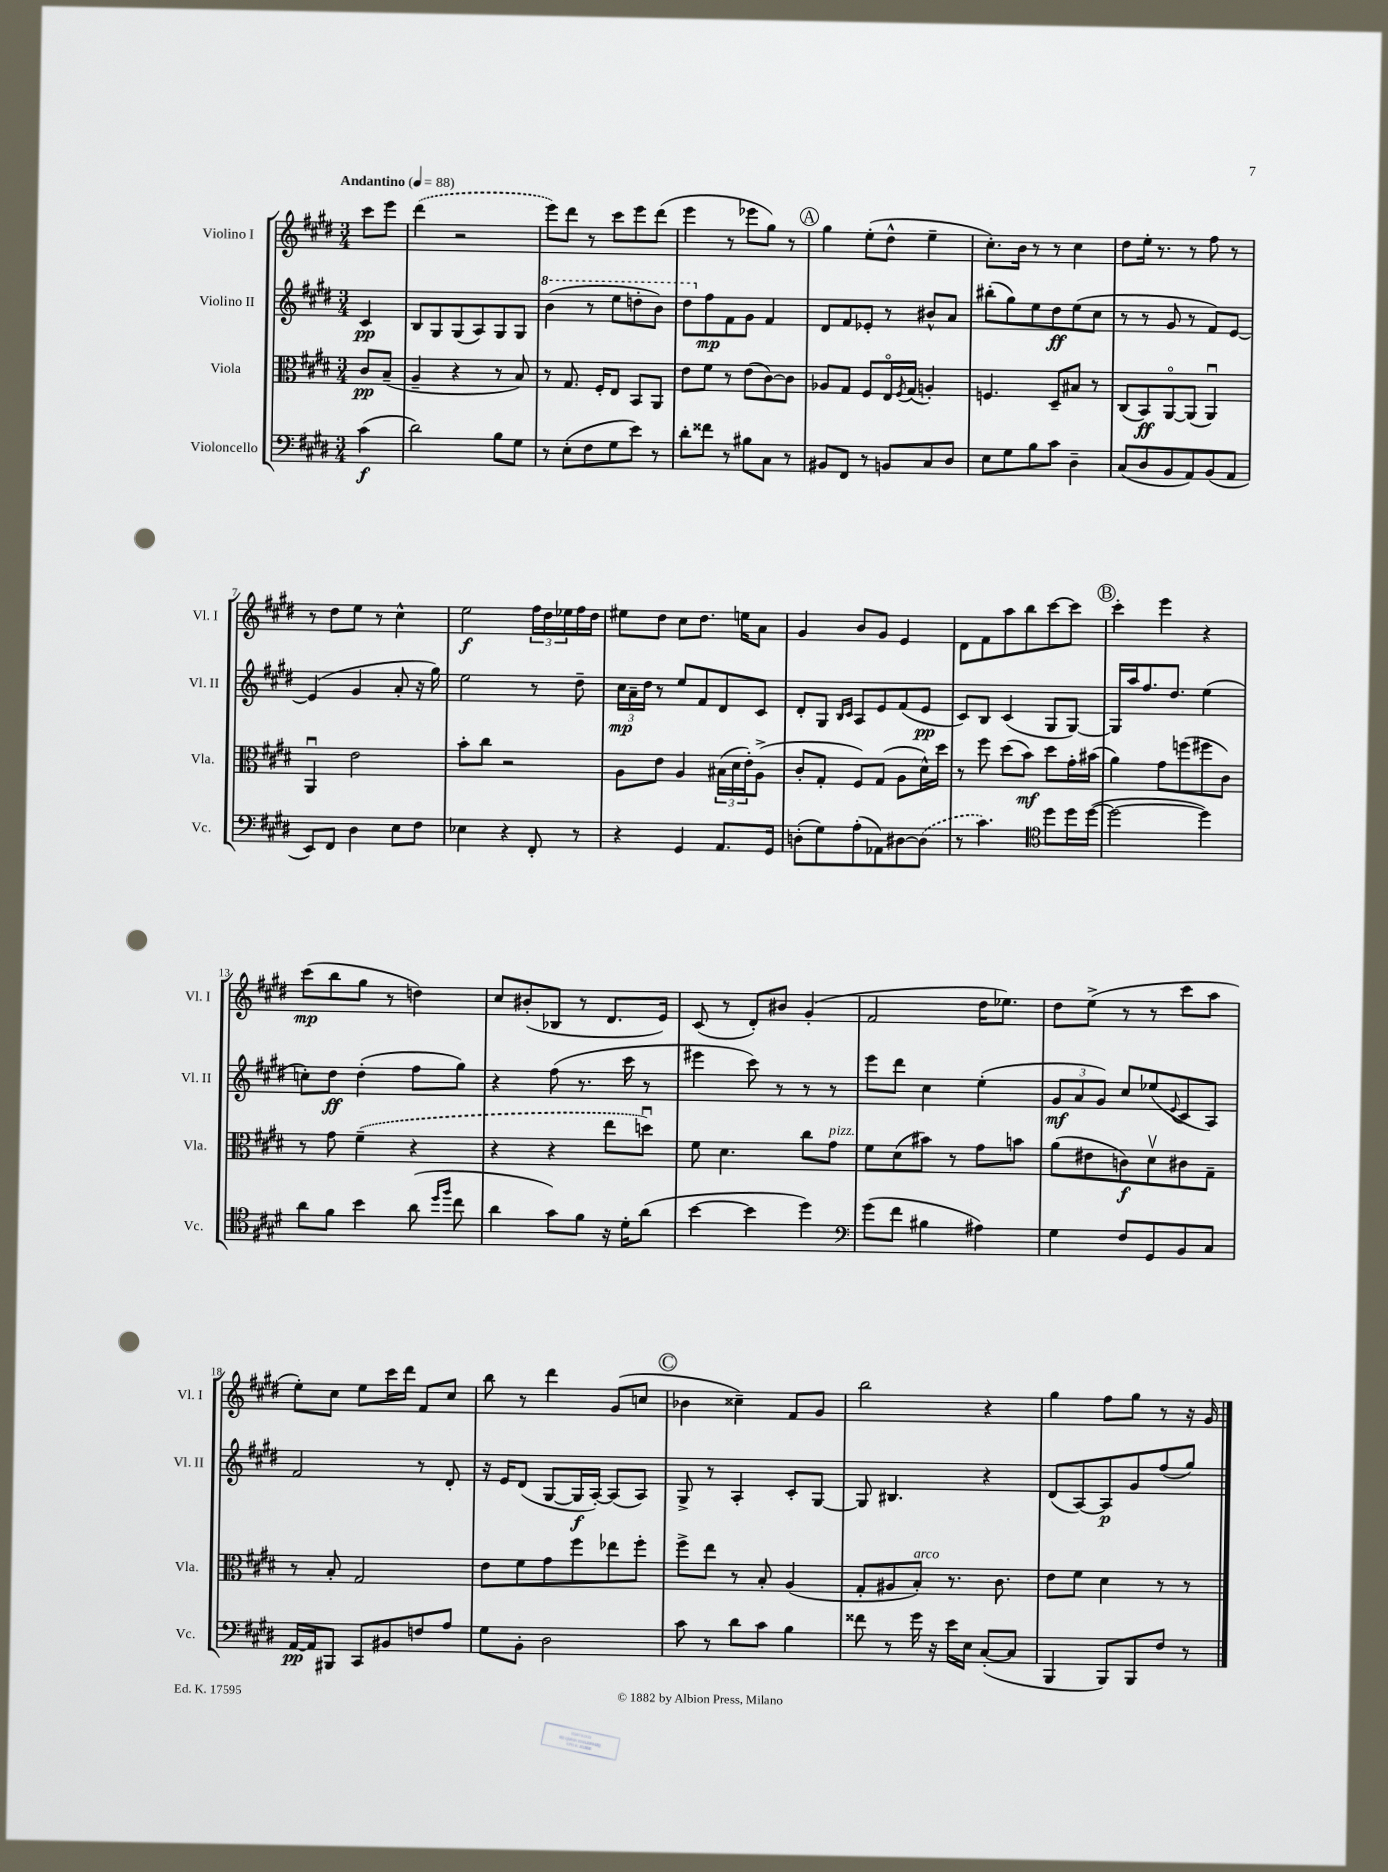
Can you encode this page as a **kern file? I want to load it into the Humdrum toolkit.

**kern	**kern	**kern	**kern
*staff4	*staff3	*staff2	*staff1
*clefF4	*clefC3	*clefG2	*clefG2
*k[f#c#g#d#]	*k[f#c#g#d#]	*k[f#c#g#d#]	*k[f#c#g#d#]
*M3/4	*M3/4	*M3/4	*M3/4
*MM88	*MM88	*MM88	*MM88
(4c#\	8c#/L	4c#/	8ccc#\L
.	(8B~/J	.	8eee\J
=	=	=	=
2d#\)	4A~/	8B/L	(4ddd#\
.	.	8G#/	.
.	4r	(8G#/	2r
.	.	8A/)	.
8B\L	8r	8G#/	.
8G#\J	8B/)	8G#/J	.
=	=	=	=
8r	8r	(4bb\	8eee\L)
(8E'\L	8.G#/	.	8ddd#\J
8F#\	.	8r	8r
.	16F#'/LK	.	.
8G#\	8E/J	8eee\L	8ccc#\L
8e\J)	8BB/L	8ddd'\	8eee\
8r	8AA/J	8bb\J)	(8ddd#\J
=	=	=	=
8d#'\L	8e\L	8ddd#\L	4eee\
8f##\J	8f#\J	8ff#\	.
8r	8r	8f#\	8r
8B#\L	(8e\L	8g#\J	8eee-\L
8C#\J	[8c#\)	4f#/	8gg#\J)
8r	8c#\]J	.	8r
=	=	=	=
8BB#/L	8A-/L	8d#/L	4gg#\
8FF#/J	8G#/J	8f#/	.
8r	8F#/L	8e-'/J	(8ee'\L
8BB/L	16Eo/L	8r	8dd#^^\J
.	8qF#/	.	.
.	(16G#/JJ	.	.
8C#/	4A'/)	8b#^^/L	4ee~\
8D#/J	.	8a/J	.
=	=	=	=
8E\L	4.F/	(8bb#'\L	8.cc#'\L)
8G#\	.	8gg#\)	.
.	.	.	16b\Jk
8B\	.	8ee\	8r
8c#\J	8D#~/L	8dd#\	8r
4D#~\	8B#/J	(8ee\	4cc#\
.	8r	8cc#\J	.
=	=	=	=
(8C#/L	(8C#/L	8r	8dd#\L
8D#/	8BB/)	8r	16ee'\Jk
.	.	.	8.r
8BB/	[8AAo/	8g#/	.
8AA/)	(8AA/]J	8r	8r
(8BB/	4AAu/)	8f#/L)	8ff#\
8AA/J	.	[8e/J	8r
=	=	=	=
8EE/L)	4AAu/	(4e/]	8r
8FF#/J	.	.	8dd#\L
4D#\	2e\	4g#/	8ee\J
.	.	.	8r
8E\L	.	8a'/	4cc#^^\
8F#\J	.	16r	.
.	.	16gg#\)	.
=	=	=	=
4E-\	8b'\L	2ee\	2ee\
.	8cc#\J	.	.
4r	2r	.	.
8FF#'/	.	8r	24ff#\LL
.	.	.	24dd#\
.	.	.	24ee-\
8r	.	8dd#~\	16ff#\
.	.	.	16dd#\JJ
=	=	=	=
4r	8A\L	24cc#\LL	8ee#\L
.	.	24a~\	.
.	.	24dd#\JJ	.
.	8e\J	8r	8dd#\J
4GG#/	4A/	8ee/L	8cc#\L
.	.	8f#/	8.dd#\J
8.AA/L	(24B#\LL	8d#/	.
.	24d#\	.	.
.	.	.	16ee\LK
.	24e'\J)	.	.
.	(8A^\J	8c#/J	8a\J
16GG#/Jk	.	.	.
=	=	=	=
(8D'\L	8c#'/L	8d#'/L	4g#/
8G#\)	8G#'/J	8G#/J	.
.	.	16qqB/LL	.
.	.	16qqc#/JJ	.
(8A'\	8F#/L)	8A/L	8b/L
8AA-\)	(8G#/J	8e/	8g#/J
[8D#\	8A\L	(8f#/	4e/
(8D#\]J	16d#^^\L)	8e/J	.
.	16dd#\JJ	.	.
=	=	=	=
8r	8r	8c#/L)	8d#\L
4.c#\)	8ff#\	8B/J	8f#\
.	(8dd#\L	(4c#/	8aa\
.	8b\J)	.	8bb\
*clefC4	*	*	*
8dd#\L	8dd#\L	8G#/L	[8ccc#\
16dd#\L	16g#'\L	[8G#/J)	8ccc#\]J
([16dd#\JJ	(16b#\JJ	.	.
=	=	=	=
2dd#\_	4a\)	16G#/]LL	4ccc#'\
.	.	16aa/J	.
.	.	8.ff#/	.
.	8g#\L	.	4eee\
.	.	8.dd#/J	.
.	(8ff\	.	.
4dd#\])	8ff#\	(4ee\	4r
.	8c#\J)	.	.
=	=	=	=
8a\L	8r	8cc'\L)	(8ccc#\L
8f#\J	8g#\	8dd#\J	8bb\
4b\	(4f#~\	(4dd#'\	8gg#\J
.	.	.	8r
(8a\	4r	8ff#\L	4dd\)
16qqdd#/LL	.	.	.
16qqff#/JJ	.	.	.
8cc#\	.	8gg#\J)	.
=	=	=	=
4a\	4r	4r	8cc#/L
.	.	.	(8b#'/
8g#\L)	4r	(8ff#\	8B-/J
8f#\J	.	8.r	8r
16r	8ee\L	.	8.d#/L
16d#'\LK	.	16ccc#\	.
(8a\J	8ddu\J)	8r	.
.	.	.	16e/Jk)
=	=	=	=
[4b\	8f#\	4eee#\	(8c#/
.	4.d#\	.	8r
4b\]	.	8ccc#\)	8d#'/L)
.	.	8r	8b#/J
4dd#\)	8cc#\L	8r	(4g#'/
.	8g#\J	8r	.
=	=	=	=
*clefF4	*	*	*
(8g#\L	8f#\L	8eee\L	2f#/
8f#\J	(8d#\	8ddd#\J	.
4B#\	8b#\J)	4cc#\	.
.	8r	.	.
4A#\)	8g#\L	(4ee'\	16dd#\LK
.	.	.	8.ee-\J)
.	8b\J	.	.
=	=	=	=
4G#\	(8a\L	12g#/L	8dd#\L
.	.	12a/	.
.	8e#\	.	(8ee^\J
.	.	12g#/J)	.
8F#/L	8c\)	8cc#/L	8r
8GG#/	8d#v\	(8ee-/	8r
.	.	8qqe/	.
8BB/	8c#\	8c#/	8ccc#\L
8C#/J	8G#~\J	8A/J)	8aa\J
=	=	=	=
[16AA/LL	8r	2f#/	8ee'\L)
16AA/]J	.	.	.
8BBB#/J	8B'/	.	8cc#\J
8CC#/L	2G#/	.	8ee\L
8BB#/	.	.	16ccc#\L
.	.	.	16ddd#\JJ
8F/	.	8r	8f#/L
8A/J	.	8d#'/	8cc#/J
=	=	=	=
8G#\L	8e\L	16r	8bb\
.	.	16e/LK	.
8BB'\J	8f#\	(8d#/J	8r
2D#\	8g#\	[8G#/L	4ddd#\
.	8ff#\	16G#/]L	.
.	.	[16A'/JJ)	.
.	8ee-\	(8A/]L	(8g#/L
.	8ff#'\J	8A/J)	8cc/J
=	=	=	=
8c#\	8ff#^\L	8G#^/	4b-\
8r	8ee\J	8r	.
8d#\L	8r	4A'/	4cc##~\)
8c#\J	8B'/	.	.
4B\	(4A/	8c#'/L	8f#/L
.	.	[8G#/J	8g#/J
=	=	=	=
8f##\	8G#'/L	8G#/]	2bb\
8r	8A#/	4.B#/	.
16g#\	8B'/J)	.	.
16r	.	.	.
16e\LL	8.r	.	.
16E\JJ	.	.	.
([8C#'/L	.	4r	4r
.	8.c#\	.	.
8C#/]J	.	.	.
=	=	=	=
4BBB/	8e\L	(8d#/L	4gg#\
.	8f#\J	[8A/)	.
8BBB/L)	4d#\	8A/]	8ff#\L
8BBB/	.	8g#/	8gg#\J
8F#/J	8r	(8ff#/	8r
8r	8r	8gg#/J)	16r
.	.	.	16g#/
==	==	==	==
*-	*-	*-	*-
